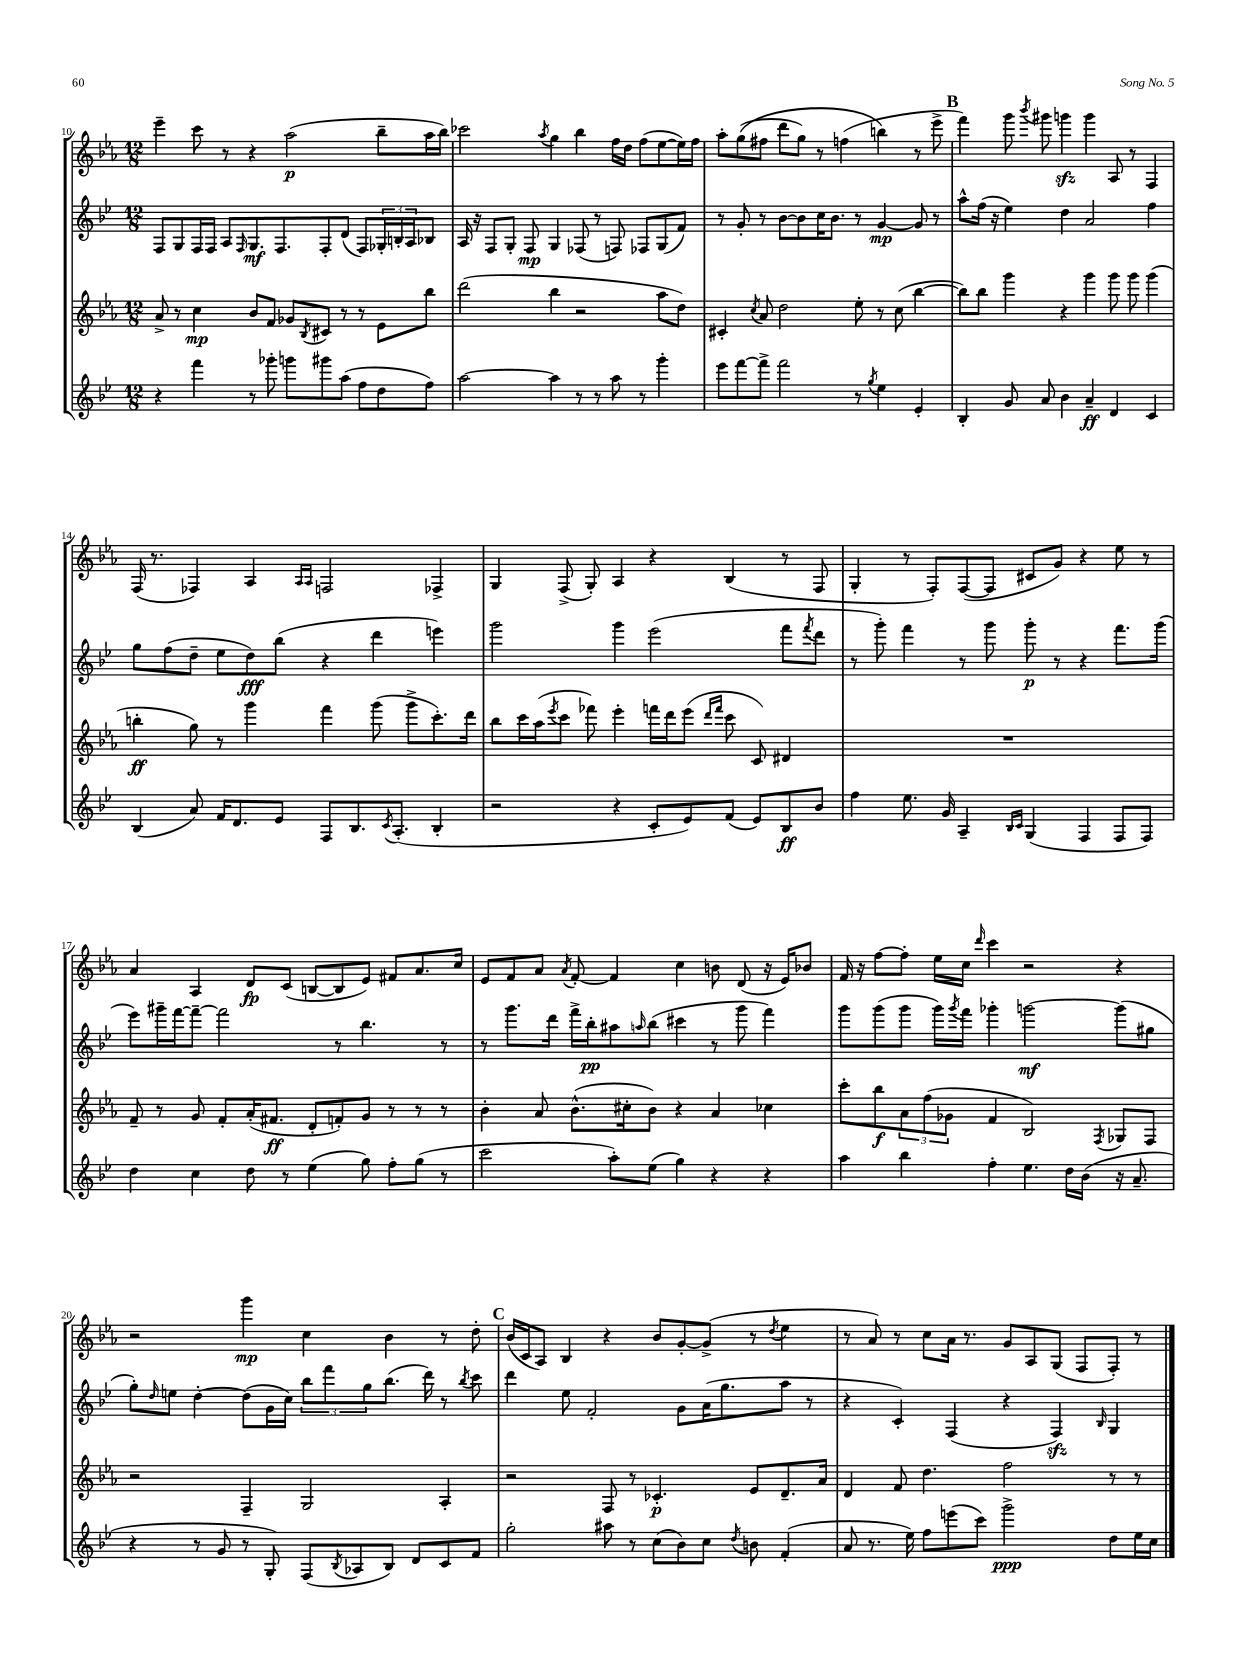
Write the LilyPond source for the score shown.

<<
\new StaffGroup <<
\new Staff = "s0" {
    \clef treble \key ees \major \numericTimeSignature \time 12/8
    ees'''4-- c'''8 r8 r4 aes''2\p( bes''8-- aes''16 bes''16) |
    ces'''2 \acciaccatura { aes''8 } g''4 bes''4 f''16 d''16 f''8( ees''8~ ees''16) f''16 |
    aes''8-. g''8(\( fis''8 d'''8 g''8) r8 f''4( b''4\) r8 ees'''8-> |
    \mark \markup { \bold "B" } f'''4) g'''8 \acciaccatura { bes'''8 } gis'''8 g'''4\sfz g'''4 aes8 r8 f4 |
    f16( r8. fes4) aes4 \grace { aes16 aes16 } f2 fes4-> |
    g4 f8->( g8-.) aes4 r4 bes4( r8 f8 |
    g4-. r8 f8-.) f8~( f8 cis'8 g'8) r4 ees''8 r8 |
    aes'4 aes4 d'8\fp c'8( b8~ b8 ees'8) fis'8 aes'8. c''16 |
    ees'8 f'8 aes'8 \acciaccatura { aes'8 } f'8~-. f'4 c''4 b'8 d'8( r16 ees'16) bes'8 |
    f'16 r16 f''8~ f''8-. ees''16 c''16 \grace { d'''16 } c'''4 r2 r4 |
    r2 g'''4\mp c''4 bes'4 r8 d''8-. |
    \mark \markup { \bold "C" } bes'16( c'16 aes8) bes4 r4 bes'8 g'8~-. g'8->( r8 \acciaccatura { d''8 } ees''4 |
    r8 aes'8) r8 c''8 aes'16 r8. g'8 aes8 g8( f8 f8-.) r8 \bar "|." |
}
\new Staff = "s1" {
    \clef treble \key bes \major \numericTimeSignature \time 12/8
    f8 g8 f16 f16 a8 \grace { f16 } g8.\mf f8. f8-. d'8( f8) \tuplet 3/2 { ges16-. b16-. a16 } bes8 |
    a16 r16 f8 g8-. f8\mp g4 fes8( r8 f8) fes8 g8( f'8) |
    r8 g'8-. r8 bes'8~ bes'8 c''16 bes'8. r8 g'4~\mp g'8 r8 |
    \mark \markup { \bold "B" } a''8-^ f''16( r16 ees''4) d''4 a'2 f''4 |
    g''8 f''8( d''8-- ees''8 d''8\fff) bes''8( r4 d'''4 e'''4) |
    g'''2 g'''4 ees'''2( f'''8 \acciaccatura { f'''8 } d'''8 |
    r8 g'''8-.) f'''4 r8 g'''8 g'''8-.\p r8 r4 f'''8. g'''16( |
    ees'''8) gis'''16-- f'''16~ f'''8~-- f'''2 r8 bes''4. r8 |
    r8 g'''8. d'''16 f'''16-> bes''16-.\pp ais''8 \grace { a''16 } bes''8( cis'''4 r8 g'''8 f'''4) |
    g'''8 g'''8( g'''8 g'''16) \acciaccatura { g'''8 } f'''16 ges'''4-. g'''2~\mf g'''8( gis''8 |
    g''8-.) \grace { d''16 } e''8 d''4~-. d''8( g'16 c''16) \tuplet 3/2 { bes''8 f'''8 g''8 } bes''8.( d'''16) r8 \acciaccatura { bes''8 } c'''8 |
    \mark \markup { \bold "C" } d'''4 ees''8 f'2-. g'8 a'16( g''8. a''8 r8 |
    r4 c'4-.) f4( r4 f4\sfz) \grace { bes16 } g4 \bar "|." |
}
\new Staff = "s2" {
    \clef treble \key ees \major \numericTimeSignature \time 12/8
    aes'8-> r8 c''4\mp bes'8 f'8 ges'8 \acciaccatura { bes8 } cis'8 r8 r8 ees'8 bes''8 |
    d'''2( bes''4 r2 aes''8 d''8) |
    cis'4-. \acciaccatura { c''8 } aes'8 d''2 ees''8-. r8 c''8( bes''4~ |
    \mark \markup { \bold "B" } bes''8) bes''8 g'''4 r4 g'''4 g'''8 g'''8 g'''4( |
    b''4-.\ff g''8) r8 g'''4 f'''4 g'''8( g'''8-> c'''8.-.) d'''16 |
    bes''8 c'''16 aes''16( \acciaccatura { ees'''8 } c'''8 fes'''8) ees'''4-. f'''16 d'''16 ees'''8( \grace { d'''16 f'''16 } c'''8 c'8) dis'4 |
    R1. |
    f'8-- r8 g'8 f'8-. aes'16-.( fis'8.\ff d'8-. f'8-.) g'8 r8 r8 r8 |
    bes'4-. aes'8 bes'8.-^( cis''16-. bes'8) r4 aes'4 ces''4 |
    c'''8-. bes''8\f \tuplet 3/2 { aes'8 f''8( ges'8 } f'4 bes2) \acciaccatura { f8 } ges8 f8 |
    r2 f4-- g2 aes4-. |
    \mark \markup { \bold "C" } r2 f8 r8 ces'4.-.\p ees'8 d'8.-- aes'16 |
    d'4 f'8 d''4. f''2 r8 r8 \bar "|." |
}
\new Staff = "s3" {
    \clef treble \key bes \major \numericTimeSignature \time 12/8
    r4 f'''4 r8 ges'''8-. g'''8 gis'''8 a''8( f''8 d''8 f''8) |
    a''2~ a''4 r8 r8 a''8 r8 g'''4-. |
    ees'''8 f'''8~ f'''8-> f'''2 r8 \acciaccatura { g''8 } ees''4 ees'4-. |
    \mark \markup { \bold "B" } bes4-. g'8 a'8 bes'4 a'4--\ff d'4 c'4 |
    bes4( a'8) f'16 d'8. ees'8 f8 bes8. \acciaccatura { c'8 } a8.-.( bes4-. |
    r2 r4 c'8-. ees'8) f'8( ees'8) bes8\ff bes'8 |
    f''4 ees''8. g'16 a4-- \grace { bes16 c'16 } g4( f4 f8 f8) |
    d''4 c''4 d''8 r8 ees''4( g''8) f''8-. g''8( r8 |
    c'''2 a''8-.) ees''8( g''4) r4 r4 |
    a''4 bes''4 f''4-. ees''4. d''16 bes'16( r16 a'8.-- |
    r4 r8 g'8 r8 g8-.) f8( \acciaccatura { bes8 } aes8 bes8) d'8 c'8 f'8 |
    \mark \markup { \bold "C" } g''2-. ais''8 r8 c''8( bes'8) c''8 \acciaccatura { d''8 } b'8 f'4-.( |
    a'8 r8. ees''16) f''8 e'''8( c'''8) g'''2->\ppp d''8 ees''16 c''16 \bar "|." |
}
>>
>>
\layout { \context { \Score currentBarNumber = #10 } }
